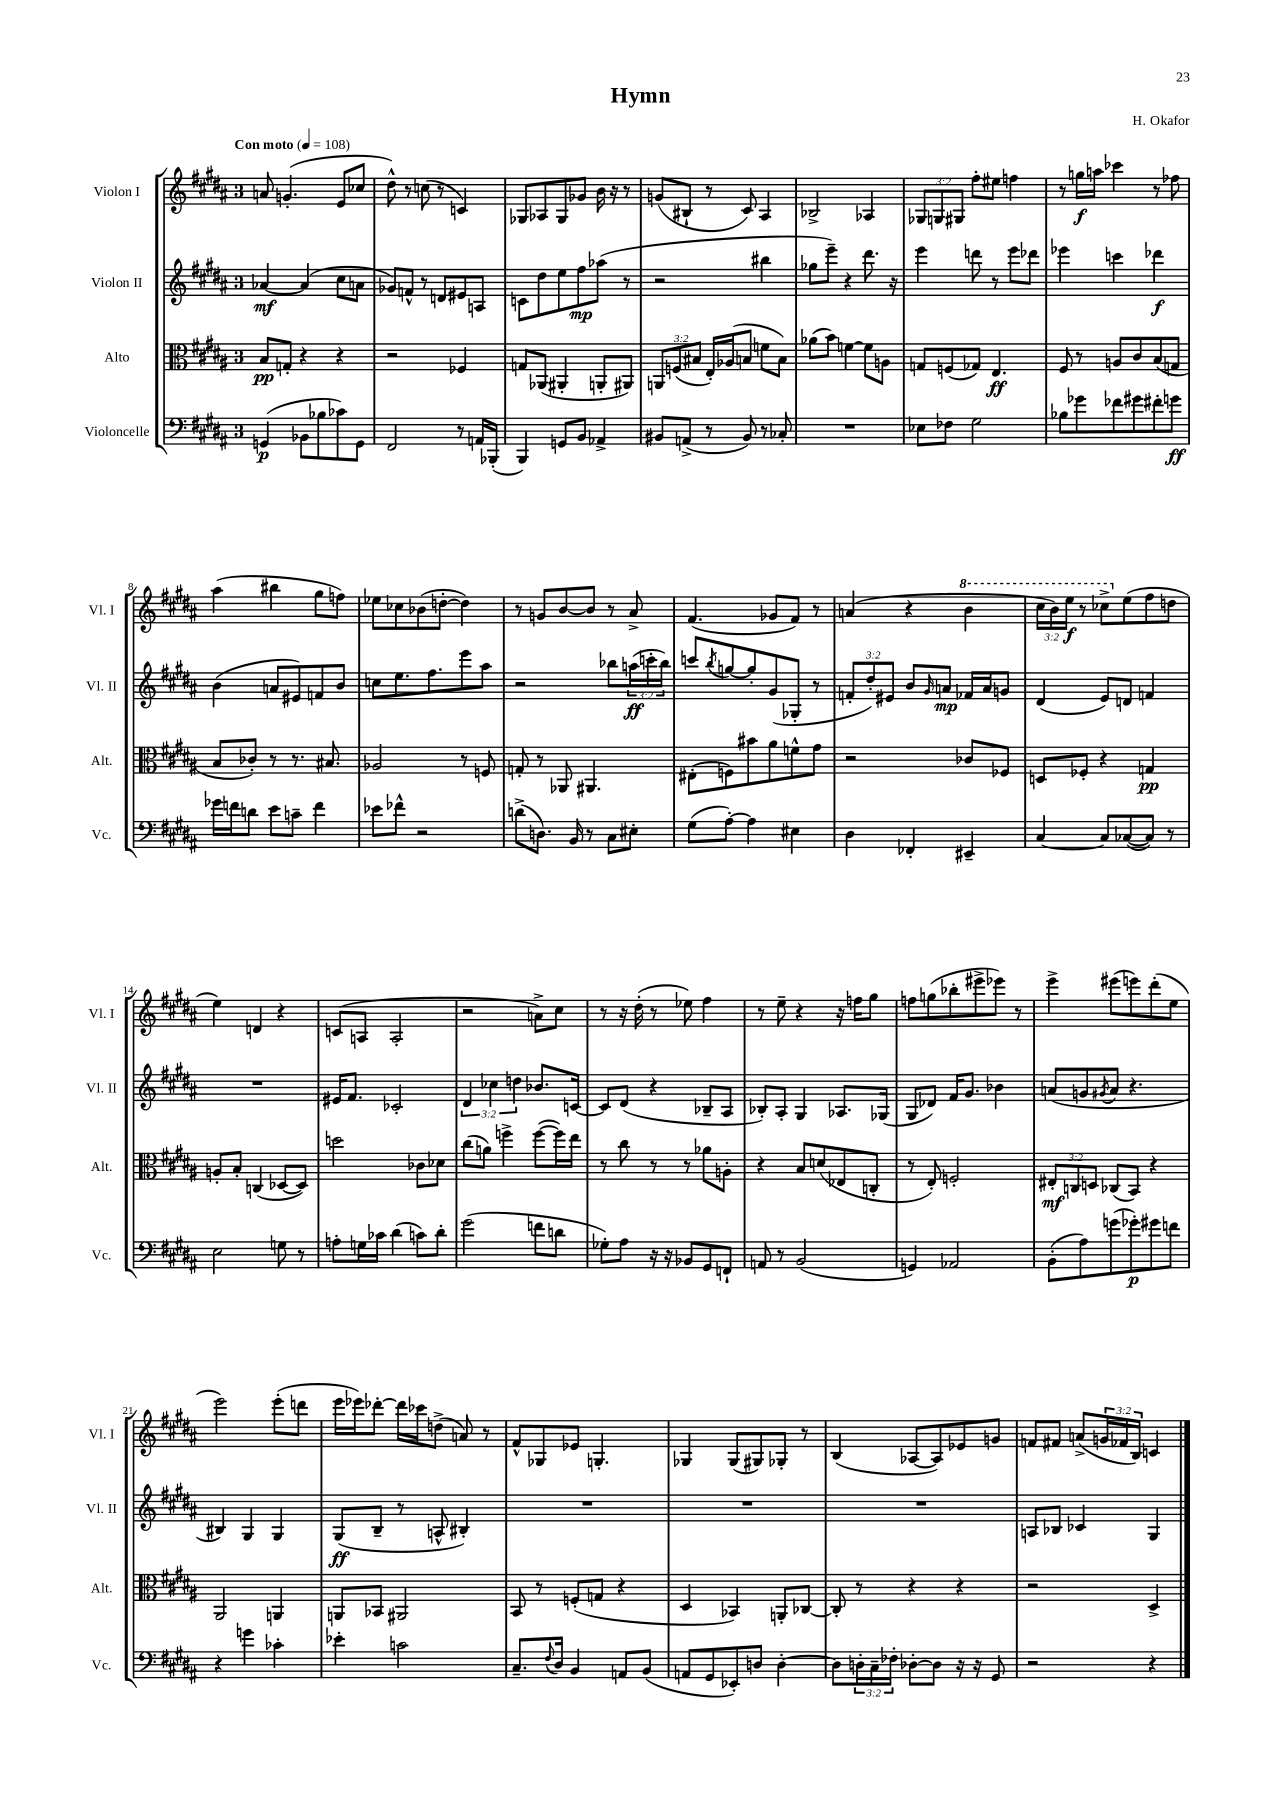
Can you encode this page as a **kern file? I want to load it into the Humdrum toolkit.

**kern	**kern	**kern	**kern
*staff4	*staff3	*staff2	*staff1
*clefF4	*clefC3	*clefG2	*clefG2
*k[f#c#g#d#a#]	*k[f#c#g#d#a#]	*k[f#c#g#d#a#]	*k[f#c#g#d#a#]
*M3/4	*M3/4	*M3/4	*M3/4
*MM108	*MM108	*MM108	*MM108
(4GG/	8B/L	[4a-/	8a/
.	8G'/J	.	(4.g'/
8BB-\L	4r	(4a-/]	.
8B-\	.	.	.
8c-\)	4r	8cc#\L	8e/L
8GG\J	.	8a\J	8cc-/J
=	=	=	=
2FF#/	2r	8g-/L)	8dd#^^\)
.	.	8f^^/J	8r
.	.	8r	(8cc\
.	.	8d/L	8r
8r	4F-/	8e#/	4c/)
16AA/LL	.	8A/J	.
(16BBB-'/JJ	.	.	.
=	=	=	=
4BBB/)	8G/L	8c\L	8G-/L
.	(8AA-/J	8dd#\	8A-/
8GG/L	4AA#'/	8ee\	8G-/
8BB/J	.	8ff#\	8g-/J
4AA-^/	8AA'/L	(8aa-\J	16b\
.	.	.	16r
.	8AA#/J)	8r	8r
=	=	=	=
8BB#/L	12AA/L	2r	(8g/L
.	(12F/	.	.
(8AA^/J	.	.	8B#`/J
.	12B#/J	.	.
8r	16E'/LL)	.	8r
.	(16A-/J	.	.
8BB#/)	8B/J	.	8c#/)
8r	8f\L	4bb#\	4A#/
8C-'/	8B\J)	.	.
=	=	=	=
2.r	(8a-\L	8gg-\L	2B-^/
.	8b\J)	8eee~\J)	.
.	[4f\	4r	.
.	8f\]L	8.ddd#\	4A-/
.	8A\J	.	.
.	.	16r	.
=	=	=	=
8E-\L	8G/L	4eee\	12G-/L
.	.	.	12G/
8F-\J	(8F/	.	.
.	.	.	12G#/J
2G#\	8G-/J)	8ddd\	8ff#'\L
.	4.E/	8r	8ee#\J
.	.	8eee\L	4ff\
.	.	8ddd-\J	.
=	=	=	=
8B-\L	8F#/	4eee-\	8r
8g-\	8r	.	16gg\LL
.	.	.	16aa\JJ
8f-\	8A/L	4ccc\	4ccc-\
8g#\	8c#/	.	.
8f#'\	(8B/	4ddd-\	8r
8g\J	8G/J	.	8ff-\
=	=	=	=
16g-\LL	8B/L	(4b\	(4aa#\
16f\J	.	.	.
8d\J	8c-'/J)	.	.
8e\L	8r	8a/L	4bb#\
8c~\J	8.r	8e#/)	.
4f\	.	8f/	8gg#\L
.	8.B#/	.	.
.	.	8b/J	8ff\J)
=	=	=	=
8e-\L	2A-/	8cc\L	8ee-\L
8f-^^\J	.	8.ee\	8cc-\
2r	.	.	(8b-\
.	.	8.ff#\	.
.	.	.	[8dd'\J
.	8r	8eee\	4dd\])
.	8F/	8aa#\J	.
=	=	=	=
(8d^\L	8G'/	2r	8r
8.D\J)	8r	.	8g/L
.	8AA-/	.	[8b/
16BB/	.	.	.
8r	4.AA#/	.	8b/]J
8C#\L	.	8bb-\L	8r
8E#'\J	.	(24aa\L	8a#^/
.	.	24ccc'\	.
.	.	24bb-\JJ)	.
=	=	=	=
(8G#\L	(8E#'\L	8ccc/L	(4.f#/
.	.	8qbb/	.
[8A#'\J)	8F\)	[8gg/	.
4A#\]	8b#\	8gg'/]	.
.	8a#\	(8g#/	8g-/L
4E#\	8f^^\	8G-'/J	8f#/J)
.	8g#\J	8r	8r
=	=	=	=
4D#\	2r	12f'/L	(4a/
.	.	12dd#'/)	.
.	.	12e#/J	.
4FF-'/	.	8b/L	4r
.	.	16qqg#/	.
.	.	8a/J	.
4EE#~/	8c-/L	16f-/LL	4bb\
.	.	16a/J	.
.	8F-/J	8g/J	.
=	=	=	=
[4C#/	8D/L	(4d#/	24ccc#\LL
.	.	.	24bb\)
.	.	.	24eee\JJ
.	8F-'/J	.	8r
8C#/]L	4r	8e/L)	8ccc-^\L
([8C-/	.	8d/J	(8ee\
8C-/]J)	4G/	4f/	8ff#\
8r	.	.	8dd\J
=	=	=	=
2E\	8A'/L	2.r	4ee\)
.	8B'/J	.	.
.	(4C/	.	4d/
8G\	[8D-/L	.	4r
8r	8D-/]J)	.	.
=	=	=	=
8A'\L	2dd\	16e#/LK	(8c/L
.	.	8.f#/J	.
16G\L	.	.	8A/J
16c-\JJ	.	.	.
(4d#\	.	2c-'/	2A'/
8c\L)	8c-\L	.	.
8d#'\J	8d-\J	.	.
=	=	=	=
(2g#\	(8cc#\L	6d#/	2r
.	8a\J)	.	.
.	.	6cc-\	.
.	4ff^\	.	.
.	.	6dd\	.
8f\L	([8ff\L	8.b-/L	8a^\L)
8d\J	16ff\]L)	.	8cc#\J
.	16ee\JJ	[16c/Jk	.
=	=	=	=
8G-'\L)	8r	8c/]L	8r
8A#\J	8cc#\	(8d#/J	16r
.	.	.	(16dd#'\
16r	8r	4r	8r
16r	.	.	.
8BB-/L	8r	.	8ee-\)
8GG#/	8a-\L	8B-~/L	4ff#\
8FF`/J	8A'\J	8A#/J	.
=	=	=	=
8AA/	4r	8B-'/L)	8r
8r	.	8A#'/J	8ee~\
(2BB/	8B/L	4G#/	4r
.	(8d/	.	.
.	8E-/	8.A-/L	16r
.	.	.	16ff\LK
.	8C'/J	.	8gg#\J
.	.	(16G-/Jk	.
=	=	=	=
4GG/)	8r	8G#/L	8ff\L
.	8E'/)	8d-/J)	(8gg\
2AA-/	2F'/	16f#/LK	8bb-'\
.	.	8.g#/J	.
.	.	.	8eee#^\
.	.	4b-\	8eee-\J)
.	.	.	8r
=	=	=	=
(8BB'\L	12E#'/L	(8a/L	4eee^\
.	12C/	.	.
8A#\)	.	8g/	.
.	12D/J	.	.
.	.	8qg#/	.
(8g\	(8C-/L	8a/J	(8eee#\L
8g-'\)	8BB/J)	4.r	8eee\)
8g#\	4r	.	(8ddd#'\
8f\J	.	.	8ee\J
=	=	=	=
4r	2AA#/	4B#/)	2eee\)
4g\	.	4G#/	.
4c-'\	4AA/	4G#/	(8eee'\L
.	.	.	8ddd\J
=	=	=	=
4e-'\	8AA/L	(8G#/L	16eee\LL
.	.	.	16eee-\J)
.	8BB-/J	8B~/J	[8ddd-'\J
2c\	2AA#/	8r	16ddd-\]LL
.	.	.	16ccc-\J
.	.	8A^^/	(8dd^\J
.	.	4B#'/)	8a/)
.	.	.	8r
=	=	=	=
8.C#~/L	8BB/	2.r	8f#^^/L
.	8r	.	8G-/
8qqF#/	.	.	.
16D#/Jk	.	.	.
4BB/	(8F'/L	.	8e-/J
.	8G/J	.	4.G'/
8AA/L	4r	.	.
(8BB/J	.	.	.
=	=	=	=
8AA/L	4D#/	2.r	4G-/
8GG#/	.	.	.
8EE-'/)	4BB-/)	.	(8G-/L
8D/J	.	.	8G#/)
[4D'\	8AA'/L	.	8G-'/J
.	[8C-/J	.	8r
=	=	=	=
8D\]L	8C-'/]	2.r	(4B/
24D'\L	8r	.	.
24C#~\	.	.	.
24F-'\JJ	.	.	.
[8D-'\L	4r	.	[8A-/L
8D-\]J	.	.	8A-/])
16r	4r	.	8e-/
16r	.	.	.
8GG#/	.	.	8g/J
=	=	=	=
2r	2r	8A/L	8f/L
.	.	8B-/J	8f#/J
.	.	4c-/	(8a^/L
.	.	.	24g/L
.	.	.	24f-/
.	.	.	24B/JJ)
4r	4D#^/	4G#/	4c/
==	==	==	==
*-	*-	*-	*-
